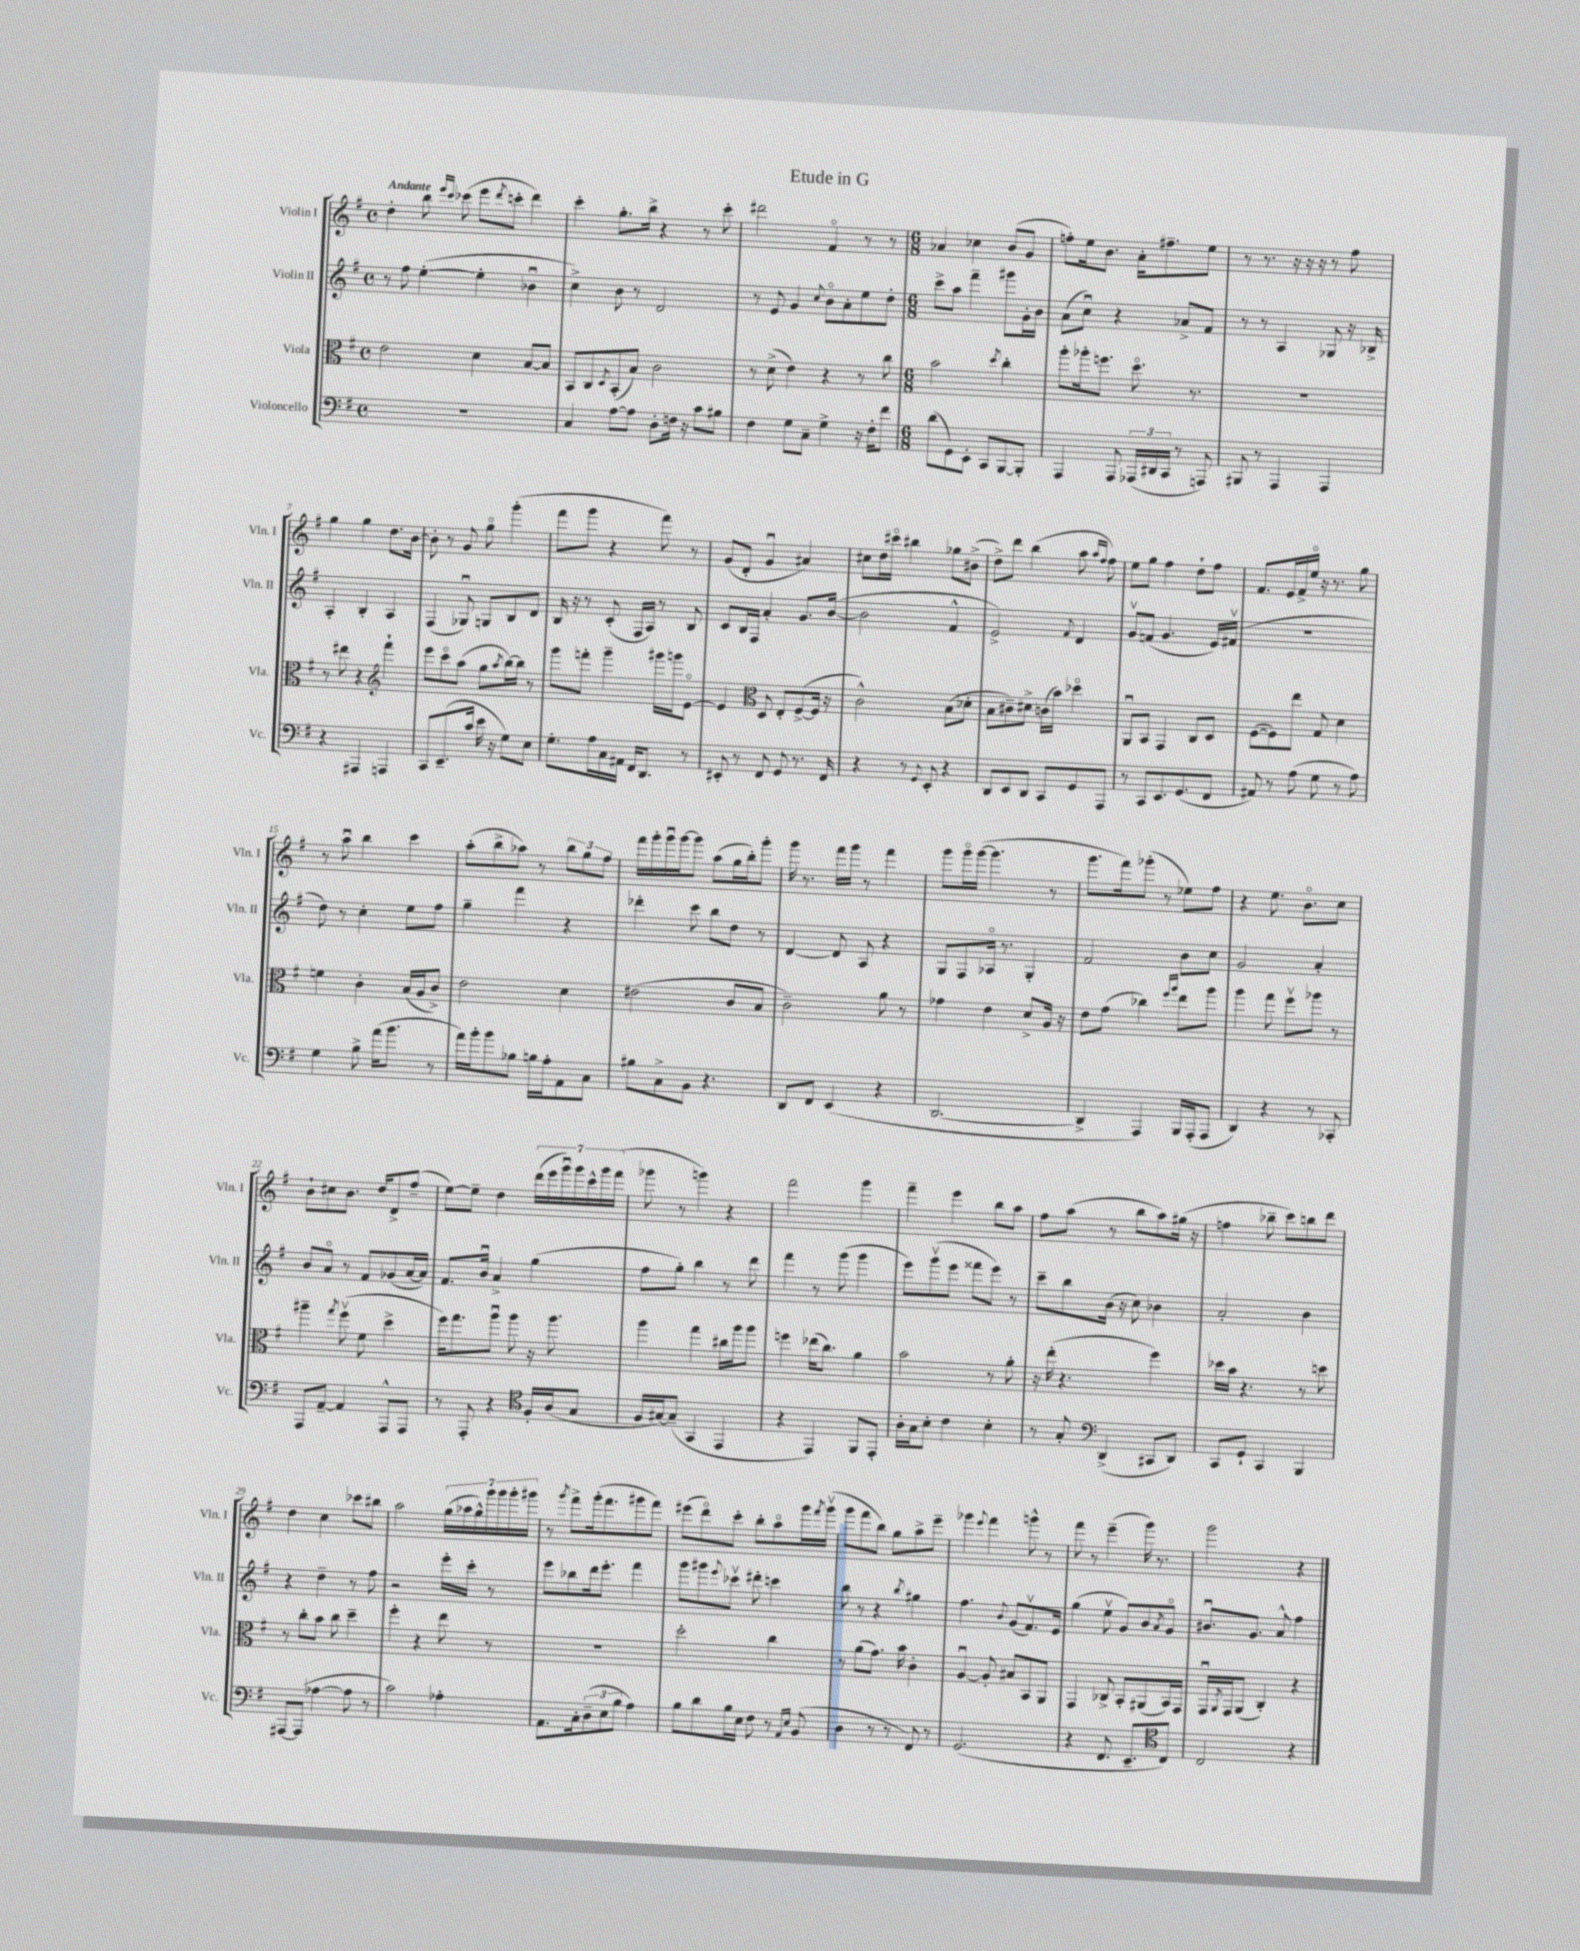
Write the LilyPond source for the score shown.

\header { title = "Etude in G" }
<<
\new StaffGroup <<
\new Staff = "s0" \with { instrumentName = "Violin I" shortInstrumentName = "Vln. I" } {
    \clef treble \key g \major \defaultTimeSignature \time 4/4 \tempo "Andante"
    d''4-. b''8 \grace { e'''16 c'''16 } ces'''8( e'''8 \acciaccatura { d'''8 } c'''8-. d'''4) |
    c'''4-. g''8.-. b''16-> r4 r8 c'''8-. |
    dis'''2 fis'4\flageolet r8 r8 |
    \numericTimeSignature \time 6/8 aes'4 ces''4 b'8( g'8 |
    f''8-.) e''16 b'8. a'16-. fis''8.-- e''8 |
    r8 r8. r16 r16 r16 r8 fis''8 |
    g''4 g''4 d''8. b'16~ |
    b'8-. r8 g'8 g''8\flageolet g'''4-.( |
    fis'''8 g'''8 r4 fis'''8) r8 |
    g'8( d'8-. g'4\downbow ais'4) |
    cis''8 d''16 cis'''16\flageolet bis''4 ges''8 bis'8->( |
    d''8->) d'''8 b''4( a''8 \grace { a''16 fis''16 } fis''8) |
    e''8 g''8 fis''4 d''8-! fis''8 |
    fis'8. e'16 fis'16-> e''16\flageolet r16 r8. g''8 |
    r8 a''8\downbow b''4 c'''4 |
    a''8-.( b''8-> aes''8) r8 \tuplet 3/2 { b''8 g''8 fis''8 } |
    fis'''16 g'''16-. g'''16\downbow g'''16~ g'''8 a''8( g''16 b''16-.) g'''8-. |
    g'''16 r8. fis'''16 g'''16 r8 fis'''4 |
    g'''8 g'''16\flageolet g'''16~( g'''4. r8 |
    g'''8. fis'''16) ges'''8-.( r8 ees''8) fis''8 |
    r4 e''8. b'8.\flageolet c''8 |
    b'8-! cis''8 b'8. d''16 d'8-> fis''8--( |
    e''8~) e''8-- d''4 \tuplet 7/4 { d'''16( e'''16 g'''16\downbow) g'''16 c'''16-^ g'''16 fis'''16( } |
    ges'''8 r8 g'''4) r4 |
    fis'''2 g'''4 |
    fis'''4-- e'''4 b''8 a''8 |
    fis''8 a''8( r8 b''8 a''8) gis''16( r16 |
    f''4 bes''8-- c'''8) b''8 d'''8 |
    d''4 c''4 ces'''8 bis''8 |
    a''2 \tuplet 7/4 { g''16( aes''16 g''16-^) g'''16 g'''16 g'''16-. gis'''16 } |
    r8 \acciaccatura { g'''8 } fis'''8-> g'''16-.( fis'''8. gis'''8 fis'''8) |
    eis'''8( d'''8\flageolet) c'''8-. b''8-. a''8\flageolet g'''16 \acciaccatura { fis'''8 } g'''16\upbow( |
    g'''8 fis'''8 b''8) g''8 a''8-> e'''8-- |
    ges'''4 \appoggiatura { e'''8 } fis'''4 g'''8-^ r8 |
    fis'''8 r8 e'''4--( g'''16) r8. |
    g'''2 r4 \bar "|." |
}
\new Staff = "s1" \with { instrumentName = "Violin II" shortInstrumentName = "Vln. II" } {
    \clef treble \key g \major \defaultTimeSignature \time 4/4
    r8 fis''8 e''4~-.( e''4-. bes'4\downbow |
    c''4->) b'8 r8 d'2 |
    r8 e'8 g'4 \appoggiatura { c''8 } b'8\flageolet a'8-. e''8 d''8-. |
    \numericTimeSignature \time 6/8 c'''8-> a''8 fis'''4-- gis'''8 g'16-. b'16 |
    a'8( c''8\downbow) r4 aes'8-> fis'8 |
    r8 r8 a4 ges8 r16 bes16-> |
    a4-. b4-. a4 |
    fis4( ges8\downbow) g8 b8 d'8 |
    b16 r16 r8 c'8-.( fis16 a16) r8 b8 |
    c'8 b16 fis16 a'4-. g'8. b'16~( |
    b'2 fis'4-^ |
    e'2->) \appoggiatura { fis'8 } d'4 |
    g'8\upbow f'8( g'4. e'16) fis'16\upbow( |
    R2. |
    d''8) r8 c''4-. e''8 fis''8 |
    g''4-- fis'''4 r4 |
    des'''4-. c'''8 b''8 d''8 r8 |
    d'4~ d'8 a8 r4 |
    g8 fis8 aes16\flageolet r8. g4-. |
    fis'2 b'8 c''8 |
    g'2 a'4-. |
    b'8 a'8\flageolet r8 fis'8 ges'8( a'16~ a'16) |
    fis'8. b'16\downbow a'4-> g''4( |
    fis''8 g''8-.) b''4 r8 d'''8 |
    fis'''4 r8 g'''8( g'''4 |
    e'''8) g'''8\upbow( e'''8 fisis'''8 e'''8) r8 |
    c'''8-- b''8 b'16( r16 c''8) bes'4 |
    a'2-. b'4 |
    r4 d''4-- r8 fis''8 |
    r2 e'''16-. c'''16-. r8 |
    e'''8 bes''8 d'''16 e'''8.-. fis'''4 |
    g'''8 gis'''8 \appoggiatura { e'''8 } ces'''8\upbow dis'''8-. c'''4 |
    b''8 r8 r4 \acciaccatura { b''8 } gis''4 |
    fis''4. \appoggiatura { b'8 } g'8( fis'8.\upbow) e'16 |
    g''4( e''8\upbow g'8) b'8 \acciaccatura { a'8 } g'8\flageolet |
    bis'8.\downbow g'8. a'8-^ fis''4 \bar "|." |
}
\new Staff = "s2" \with { instrumentName = "Viola" shortInstrumentName = "Vla." } {
    \clef alto \key g \major \defaultTimeSignature \time 4/4
    e'2 d'4 b8~ b8 |
    b,8 c8 \acciaccatura { d8 } b,8-.( b8) c'2 |
    r8 d'8->( e'4) r4 r8 c''8 |
    \numericTimeSignature \time 6/8 b'2 \acciaccatura { d''8 } c''4-. |
    a''8-. aes''16-. f''8. d''8.\flageolet r8. |
    R2. |
    r8 eis''8 r4 \clef treble fis'''4-! |
    e'''8 c'''8\flageolet a''8( g''8 \acciaccatura { a''8 } b''16~) b''16 r8 |
    g'''8 f'''8-. g'''4-- gis'''16 g'''16 e'8~\flageolet |
    e'4 \clef alto d8 e8-. fis8~->( fis16 r16 |
    c'2-^) b8( des'8-. |
    b8 cis'8--) dis'8-> c'16( b'16) des''4\flageolet |
    a,8\downbow b,8 g,4 c8 d8 |
    fis8~( fis8) e''8 g8 d'4 |
    f'4 c'4-. b16( a16 c'8->) |
    e'2 d'4 |
    eis'2( c'8 b8 |
    c'2--) a'8 r8 |
    ges'4 e'4 d'8-> a16 r16 |
    e'8 g'8( ces''4) \grace { fis''16 a''16 } e''8 a''8 |
    a''4 g''8 fis''8\upbow aes''8 r8 |
    ais''4-- \acciaccatura { g''8 } fis''8\upbow( fis'8 d''4-> |
    fis''16) g''8. a''8\downbow a''8 r16 a''8. |
    a''4 g''4 cis''16 a''16 a''8 |
    f''4 ees''16( c''8.) a'4 |
    b'2 r8 a'8-. |
    r16 e''16-.( r4. fis''4) |
    des''16 b'16 r4. r8 d''8 |
    r8 c''8-. b'8 c''8 d''4-- |
    fis''4-. r4 e''8 r8 |
    r2. |
    d''2-. c''4 |
    r8 a'8( g'8.) b'16 c'4-. |
    a4~\downbow a8-. bis8 b,8 a,8 |
    g,4 ces8-> b,8-. ais,8( b,16) g,16 |
    g,16\downbow \acciaccatura { a,8 } g,16 a,8( c4-.) r4 \bar "|." |
}
\new Staff = "s3" \with { instrumentName = "Violoncello" shortInstrumentName = "Vc." } {
    \clef bass \key g \major \defaultTimeSignature \time 4/4
    R1 |
    c4 a8~ a8 d8-. f16 r16 c'8 bis8 |
    fis4 g8 c8-- g4-> r16 fis16-. fis'8 |
    \numericTimeSignature \time 6/8 d'8( g,8) e,8-. c,8 b,,8~ b,,8-. |
    a,,4 a,,8 \tuplet 3/2 { aes,,16( dis,16 c,16 } r8 a,,8) |
    bis,,8 r8 a,,4 a,,4 |
    r4 ais,,4 a,,4 |
    c,8 e,8.--( c'16 e'16 r16 g8) e8 |
    g8.-. a16 c16 ais,16 fis,16 d,8. r8 |
    eis,8-. r8 fis,8 g,8 r8. fis,16 |
    r4 r8 \appoggiatura { g,8 } e,8-. r4 |
    d,8 e,8 d,8 c,8 g,8 a,,8 |
    r8 c,8 e,8. g,8.( fis,8 |
    ais,8) r8 a8( g8 r8 a8) |
    g4 b8-> a'16( b'8. r8 |
    a'16) b'16-. b'8 bes8 b16 a16-. a,8 c8 |
    bis8 c8-> b,8 r4. |
    d,8 fis,8 e,4( r4 |
    d,2.~ |
    d,4-> a,,4) b,,16 a,,16-.( a,,8 |
    d,4) r4 r8 ces,8-. |
    a,,8 a,8~-- a,4 a,,8-^ a,,8 |
    r8 a,,8-. r4 \clef tenor fis16-. a16( g8 |
    fis16 gis16~) gis8--( g,4 e,4 |
    r4 e,4) fis,8 e,8-. |
    a16-. g16 b8-. c'4 b4-. |
    r8 g8-. \clef bass d,4->( cis,8 d,8) |
    c,8 g,8-! c,4 b,,4 |
    ais,,8~ ais,,8( aes4~ aes8 r8 |
    c'2) aes4-. |
    a,8. c16-. \tuplet 3/2 { d8--( e8 b8 } a4) |
    b8 d'8 b16 e16 fis8 r8 \grace { a,16 e16 } b,8( |
    d4 r8 r8 fis,8) r8 |
    g,2.( |
    r4 fis,8. e,8.-- c8) |
    \clef tenor c2 r4 \bar "|." |
}
>>
>>
